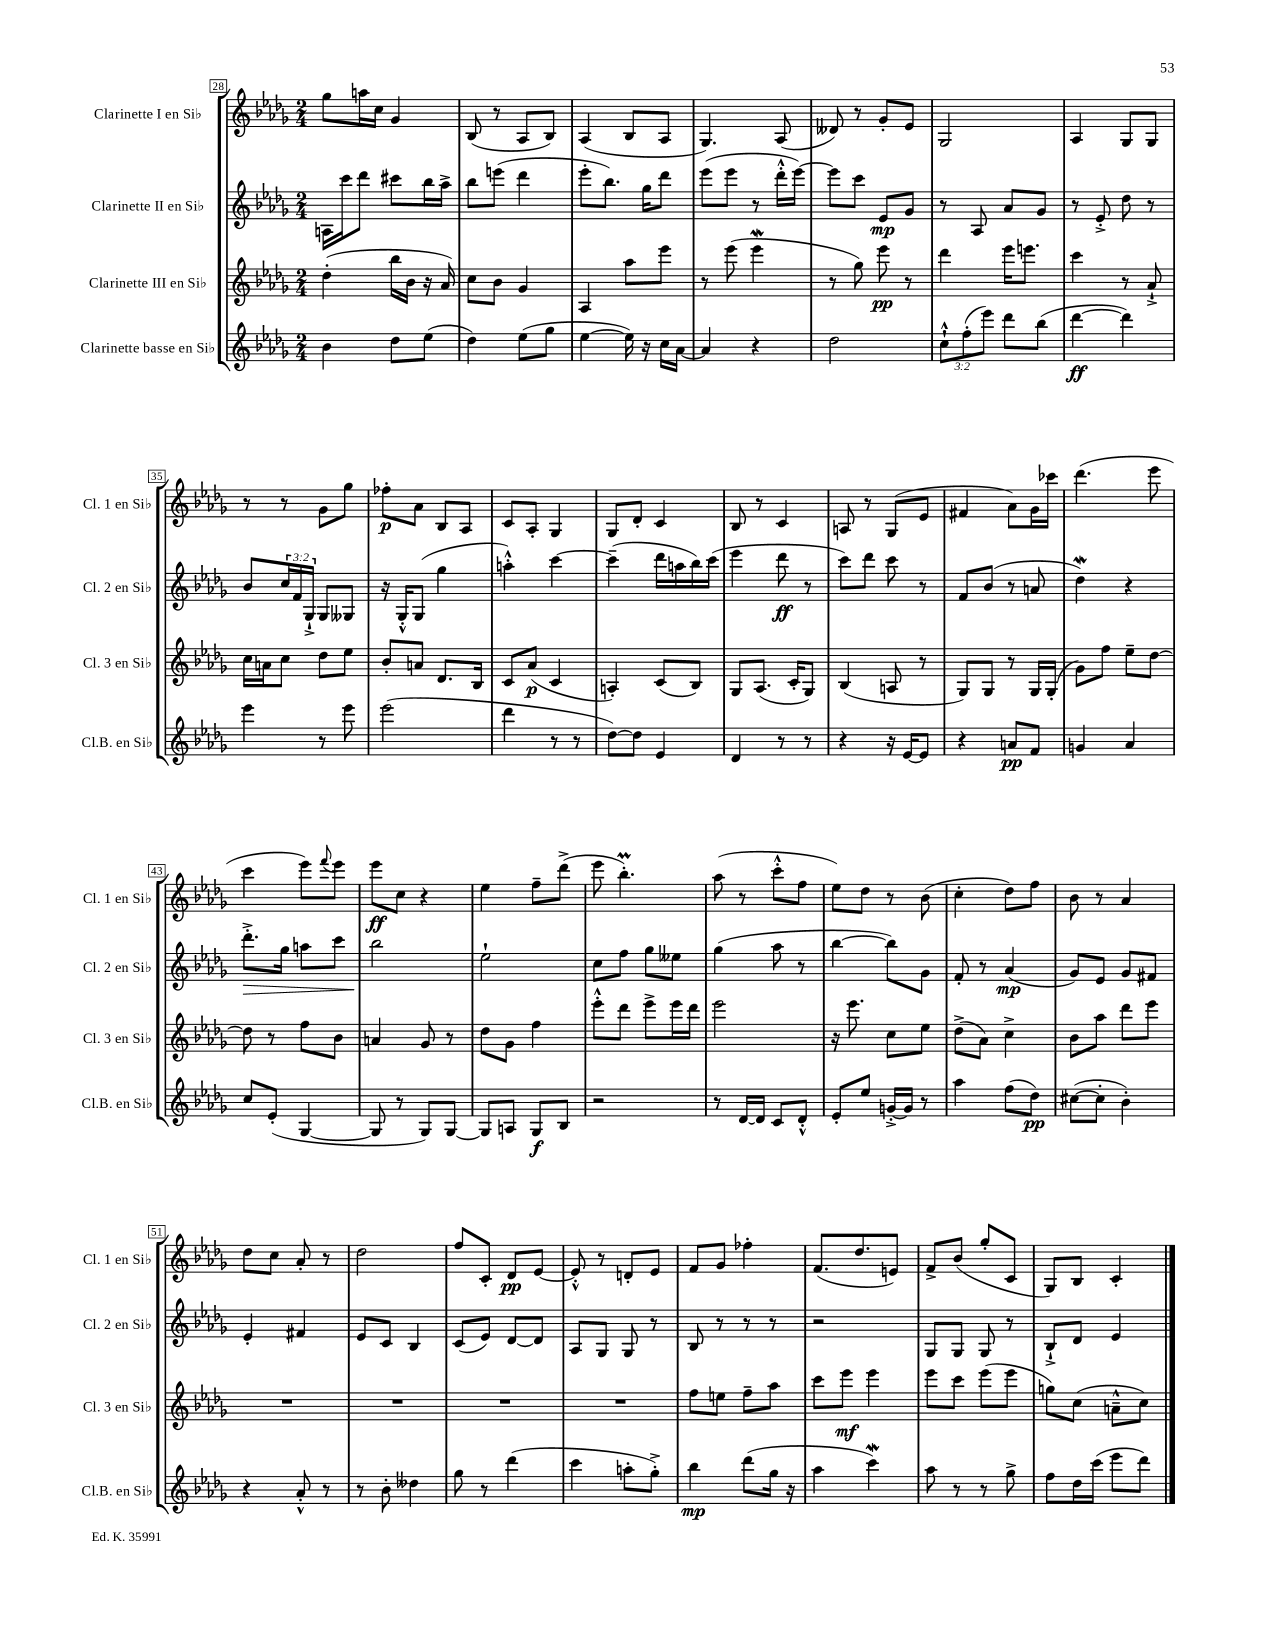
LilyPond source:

<<
\new StaffGroup <<
\new Staff = "s0" \with { instrumentName = "Clarinette I en Sib" shortInstrumentName = "Cl. 1 en Sib" } {
    \clef treble \key des \major \numericTimeSignature \time 2/4
    ges''8 a''16 c''16 ges'4 |
    bes8( r8 aes8 bes8) |
    aes4( bes8 aes8 |
    ges4.) aes8( |
    deses'8) r8 ges'8-. ees'8 |
    ges2 |
    aes4 ges8 ges8 |
    r8 r8 ges'8 ges''8 |
    fes''8-.\p aes'8 bes8 aes8 |
    c'8 aes8-. ges4 |
    ges8 des'8-. c'4 |
    bes8 r8 c'4 |
    a8 r8 ges8( ees'8 |
    fis'4 aes'8) ges'16 ces'''16 |
    des'''4.( ees'''8 |
    c'''4 ees'''8) \appoggiatura { f'''8 } ees'''8 |
    ees'''8\ff c''8 r4 |
    ees''4 f''8-- des'''8->( |
    ees'''8 bes''4.-.\prall) |
    aes''8( r8 c'''8-.-^ f''8 |
    ees''8) des''8 r8 bes'8( |
    c''4-. des''8) f''8 |
    bes'8 r8 aes'4 |
    des''8 c''8 aes'8-. r8 |
    des''2 |
    f''8 c'8-. des'8\pp ees'8~ |
    ees'8-.-^ r8 d'8-. ees'8 |
    f'8 ges'8 fes''4-. |
    f'8.( des''8. e'8) |
    f'8-> bes'8( ges''8-. c'8 |
    ges8) bes8 c'4-. \bar "|." |
}
\new Staff = "s1" \with { instrumentName = "Clarinette II en Sib" shortInstrumentName = "Cl. 2 en Sib" } {
    \clef treble \key des \major \numericTimeSignature \time 2/4 \override Staff.TupletNumber.text = #tuplet-number::calc-fraction-text
    a16 c'''16 des'''8 cis'''8 bes''16 aes''16-> |
    bes''8 e'''8( des'''4 |
    ees'''8-. bes''8.) ges''16 des'''8 |
    ees'''8( ees'''8 r8 des'''16-.-^ ees'''16~) |
    ees'''8 c'''8 ees'8\mp ges'8 |
    r8 aes8 aes'8 ges'8 |
    r8 ees'8-.-> des''8 r8 |
    bes'8 \tuplet 3/2 { c''16 f'16 ges16-!-> } ges8 geses8 |
    r16 ges16-.-^ ges8( ges''4 |
    a''4-.-^) c'''4~ |
    c'''4--( des'''16 a''16 bes''16) c'''16( |
    ees'''4 des'''8\ff r8 |
    c'''8) des'''8 c'''8 r8 |
    f'8 bes'8( r8 a'8 |
    des''4\mordent) r4 |
    des'''8.-.->\> ges''16 a''8 c'''8 |
    bes''2\! |
    ees''2-! |
    c''8 f''8 ges''8 eeses''8 |
    ges''4( aes''8 r8 |
    bes''4~ bes''8) ges'8 |
    f'8-. r8 aes'4\mp( |
    ges'8) ees'8 ges'8 fis'8 |
    ees'4-. fis'4 |
    ees'8 c'8 bes4 |
    c'8( ees'8) des'8~ des'8 |
    aes8 ges8 ges8 r8 |
    bes8 r8 r8 r8 |
    r2 |
    ges8 ges8 ges8 r8 |
    bes8-!-> des'8 ees'4 \bar "|." |
}
\new Staff = "s2" \with { instrumentName = "Clarinette III en Sib" shortInstrumentName = "Cl. 3 en Sib" } {
    \clef treble \key des \major \numericTimeSignature \time 2/4
    des''4-.( bes''16 bes'16 r16 aes'16) |
    c''8 bes'8 ges'4 |
    aes4 aes''8 ees'''8 |
    r8 ees'''8( ees'''4\mordent |
    r8 ges''8) ees'''8\pp r8 |
    des'''4 ees'''16 e'''8. |
    c'''4 r8 aes'8-!-> |
    c''16 a'16 c''8 des''8 ees''8 |
    bes'8-. a'8 des'8. bes16 |
    c'8 aes'8\p( c'4 |
    a4-.) c'8( bes8) |
    ges8 aes8.( c'16-. ges8) |
    bes4( a8 r8 |
    ges8) ges8 r8 ges16 ges16-.( |
    ges'8) f''8 ees''8-- des''8~ |
    des''8 r8 f''8 bes'8 |
    a'4 ges'8 r8 |
    des''8 ges'8 f''4 |
    ees'''8-.-^ des'''8 ees'''8-> ees'''16 des'''16 |
    ees'''2 |
    r16 ees'''8. c''8 ees''8 |
    des''8->( aes'8) c''4-> |
    bes'8 aes''8 des'''8 ees'''8 |
    R2 |
    R2 |
    R2 |
    R2 |
    f''8 e''8 f''8-- aes''8 |
    c'''8 ees'''8\mf ees'''4 |
    ees'''8 c'''8 ees'''8( ees'''8 |
    g''8) c''8( a'8---^ c''8) \bar "|." |
}
\new Staff = "s3" \with { instrumentName = "Clarinette basse en Sib" shortInstrumentName = "Cl.B. en Sib" } {
    \clef treble \key des \major \numericTimeSignature \time 2/4 \override Staff.TupletNumber.text = #tuplet-number::calc-fraction-text
    bes'4 des''8 ees''8( |
    des''4) ees''8( ges''8 |
    ees''4~ ees''16) r16 c''16 aes'16~ |
    aes'4 r4 |
    des''2 |
    \tuplet 3/2 { c''8-!-^ f''8-.( ees'''8) } des'''8 bes''8( |
    des'''4~\ff des'''4) |
    ees'''4 r8 ees'''8 |
    ees'''2( |
    des'''4 r8 r8 |
    des''8~) des''8 ees'4 |
    des'4 r8 r8 |
    r4 r16 ees'16~ ees'8 |
    r4 a'8\pp f'8 |
    g'4 aes'4 |
    c''8 ees'8-.( ges4~ |
    ges8 r8 ges8) ges8~ |
    ges8 a8 ges8\f bes8 |
    r2 |
    r8 des'16~ des'16 c'8 des'8-.-^ |
    ees'8-. ees''8 g'16~-.-> g'16 r8 |
    aes''4 f''8( des''8\pp) |
    cis''8~( cis''8-. bes'4-.) |
    r4 aes'8-.-^ r8 |
    r8 bes'8-. deses''4 |
    ges''8 r8 des'''4( |
    c'''4 a''8-. ges''8-.->) |
    bes''4\mp des'''8( ges''16 r16 |
    aes''4 c'''4\mordent) |
    aes''8 r8 r8 ges''8-> |
    f''8 des''16 c'''16( ees'''8 des'''8) \bar "|." |
}
>>
>>
\layout { \context { \Score currentBarNumber = #28 \override BarNumber.stencil = #(make-stencil-boxer 0.1 0.3 ly:text-interface::print) } }
